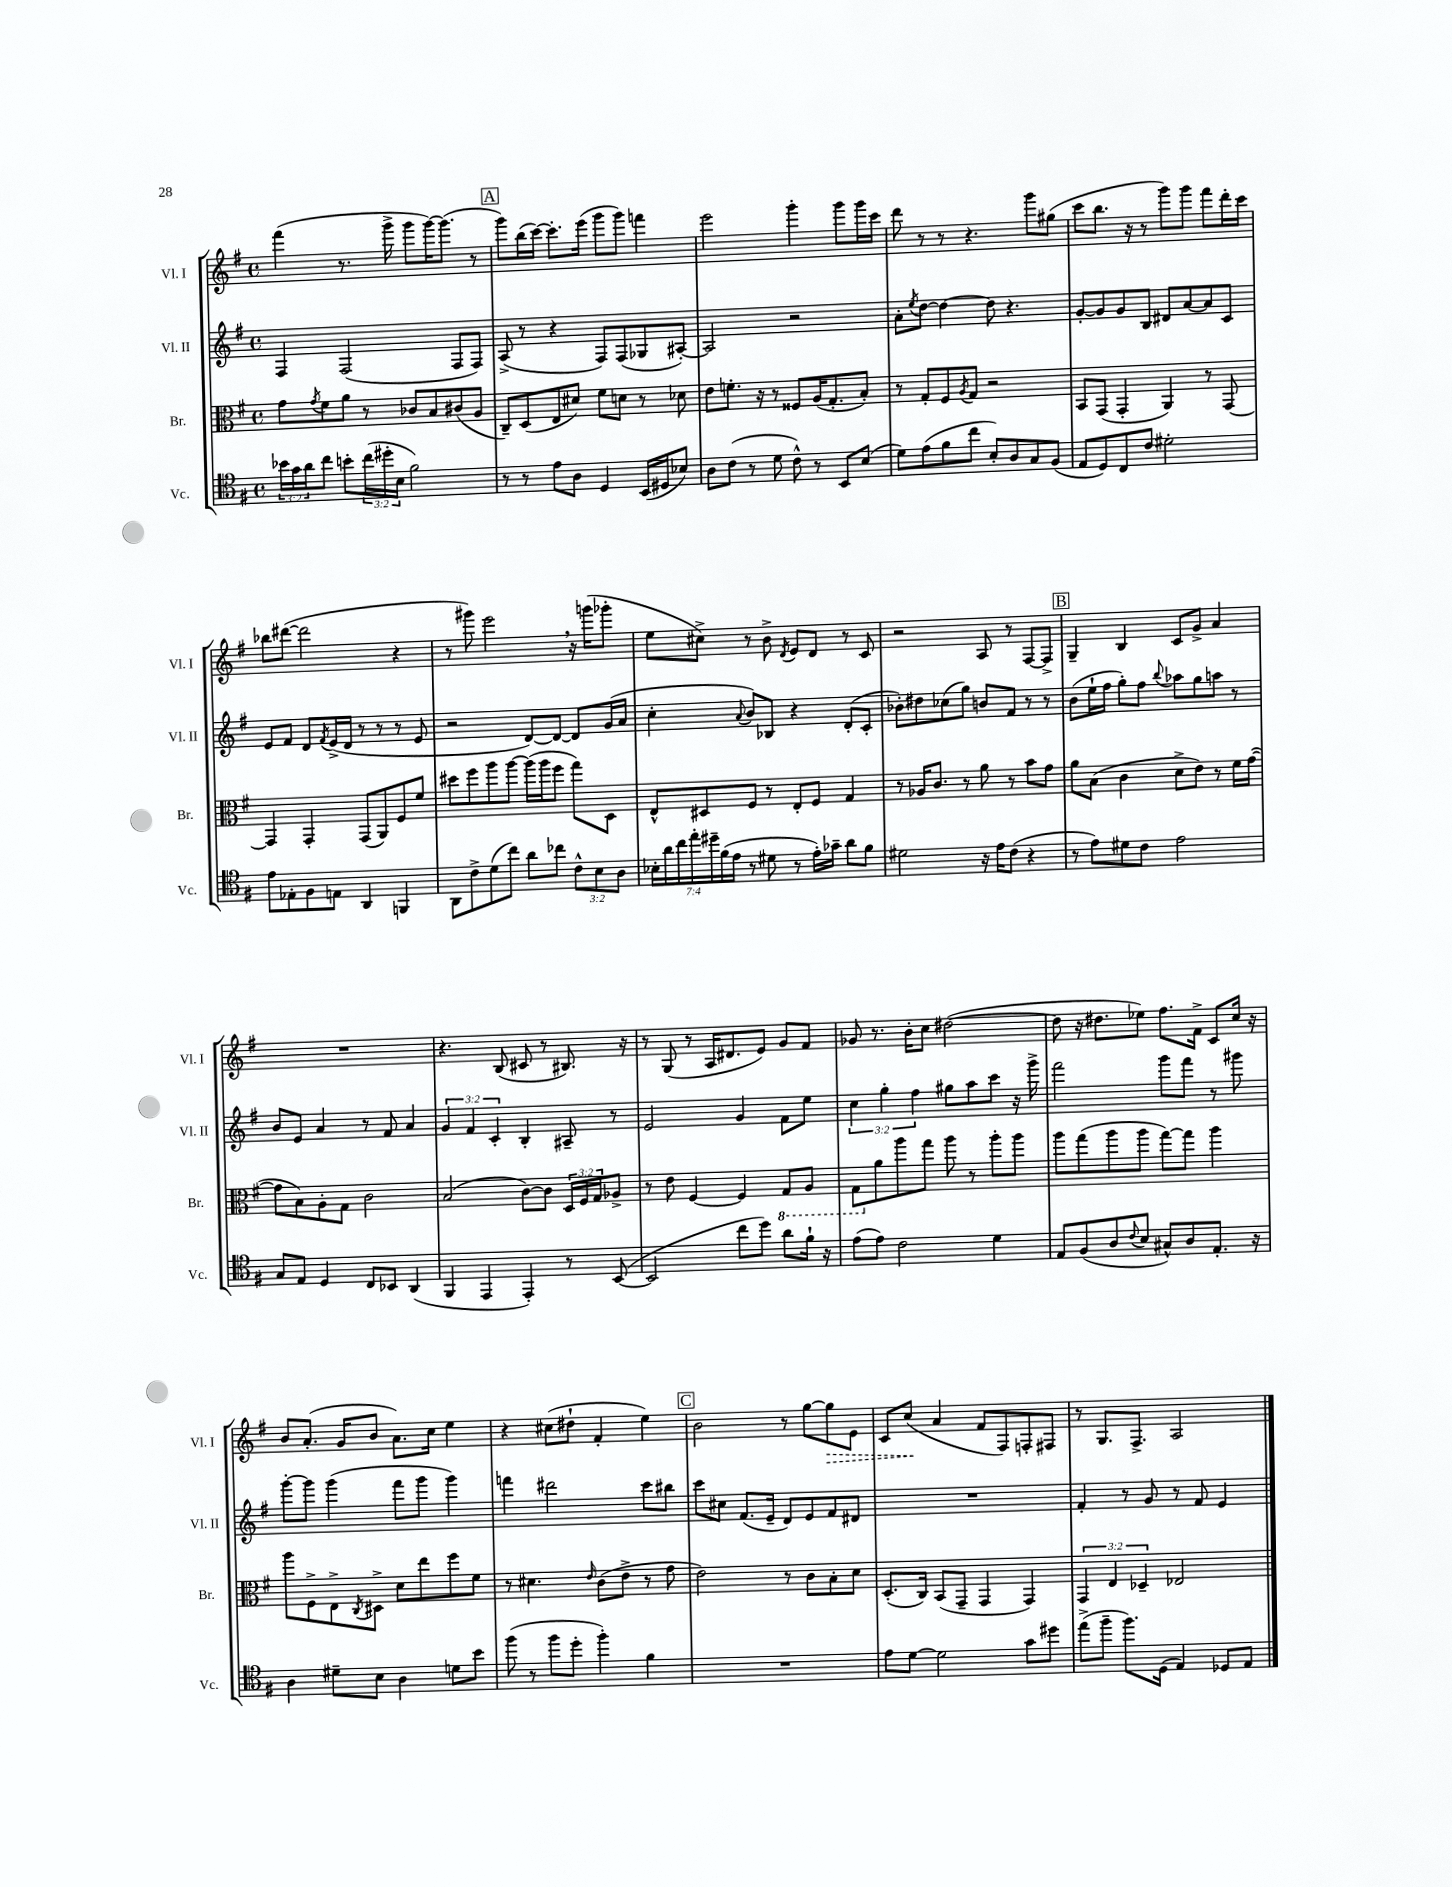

**kern	**kern	**kern	**kern
*staff4	*staff3	*staff2	*staff1
*clefC4	*clefC3	*clefG2	*clefG2
*k[f#]	*k[f#]	*k[f#]	*k[f#]
*M4/4	*M4/4	*M4/4	*M4/4
*met(c)	*met(c)	*met(c)	*met(c)
24b-	8g	4F#	(4fff#
24g	.	.	.
24a	.	.	.
.	8qg	.	.
8cc	8f#	.	.
8b'	8a	(2F#	8.r
(24cc	8r	.	.
24dd#'	.	.	.
.	.	.	16ggg^
24B	.	.	.
2f#)	8c-	.	8ggg
.	8B	.	[16ggg)
.	.	.	(8.ggg]
.	(8c#	8F#	.
.	8A	8F#)	8r
=	=	=	=
8r	8C~)	(8A^	8ggg)
8r	(8D	8r	(16bb
.	.	.	[16ccc)
8e	8E	4r	8.ccc']
8A	8d#)	.	.
.	.	.	(16eee
4D	8f#	8F#)	8ggg
.	8d	(8F#	8ggg)
(16BB	8r	8G-	4fff
16D#	.	.	.
8B-)	8d-	[8A#')	.
=	=	=	=
8A	8e	2A#]	2eee
(8c	8.f'	.	.
8r	.	.	.
.	16r	.	.
8d	8r	.	.
8c^^)	8F##	2r	4ggg'
8r	(16A	.	.
.	8.G'	.	.
8BB	.	.	8ggg
(8B	8B')	.	16ggg
.	.	.	16ccc
=	=	=	=
8d)	8r	8a'	8ddd
.	.	8qee	.
(8e	8G'	[8dd	8r
8f#	8F#	4dd_	8r
.	8qA	.	.
8cc	8G	.	4.r
8B')	2r	8dd]	.
8A	.	4.r	.
8G	.	.	8ggg
(8F#	.	.	(8gg#
=	=	=	=
8E	8BB	[8g'	8ccc
8D)	(8GG	8g]	8.bb
8C	4GG'	8g	.
.	.	.	16r
8c	.	8B	8r
2d#'	4AA)	8d#	8ggg)
.	.	[8a	8ggg
.	8r	8a]	8fff#
.	[8GG	8c	16ddd'
.	.	.	16ccc
=	=	=	=
8e	4GG]	8e	8bb-
8E-'	.	8f#	([8ddd#
8F#	4GG'	8d	2ddd#]
.	.	8qf#	.
8E	.	(16e^	.
.	.	16d	.
4AA	(8GG	8r	.
.	8AA)	8r	.
4FF	8F#	8r	4r
.	8f#	8e	.
=	=	=	=
8AA	8dd#	2r	8r
8c^	8ff#	.	8ggg#)
(8d	8aa	.	2eee
8cc)	[8aa	.	.
8a	(16aa]	[8d)	.
.	16aa	.	.
8cc-	8ff#	8d_	.
12c^^	8gg)	8d]	16r
.	.	.	(16ggg
12B	.	.	.
.	8D	(16g	8ggg-'
12A	.	.	.
.	.	16a	.
=	=	=	=
28B-'	8E^^	4cc'	8ee
28a	.	.	.
28cc	.	.	.
28ee'	.	.	.
.	8D#	.	8cc#^)
28dd#~	.	.	.
(28f#	.	.	.
28e	.	.	.
.	.	8qqa	.
8r	8F#	8b)	8r
8d#	8r	8B-	8b^
.	.	.	8qd
8r	8E'	4r	8e
16e')	8F#	.	8d
16g-~	.	.	.
8a	4G	(8d'	8r
8f#	.	8c'	8c
=	=	=	=
2d#	8r	8b-')	2r
.	16A-	8dd#	.
.	8.c	.	.
.	.	(8cc-	.
.	8r	8gg)	.
16r	8a	8b	8A
16e	.	.	.
(8c	8r	8f#	8r
4r	8b	8r	[8F#
.	8g	8r	8F#^]
=	=	=	=
8r	8a	(8b	4G~
8e)	(8B	16ee`	.
.	.	16ff#	.
8d#	4c	8gg')	4B
8c	.	8ff#	.
.	.	8qqbb	.
2e	8d^	8aa-	8c
.	8e)	8gg	8g^
.	8r	8aa	4a
.	16f#	8r	.
.	([16g	.	.
=	=	=	=
8G	8g]	8b	1r
8E	8B)	8e	.
4D	8A'	4a	.
.	8G	.	.
8C	2c	8r	.
8BB-	.	8f#	.
(4AA	.	4a	.
=	=	=	=
4FF#	(2B	6g	4.r
.	.	6f#	.
4EE	.	.	.
.	.	6c'	.
.	.	.	(8B
4EE')	[8c)	4B'	8c#
.	8c]	.	8r
8r	24D	8A#~	8.B#)
.	24F#	.	.
.	24G	.	.
([8BB	8A-^	8r	.
.	.	.	16r
=	=	=	=
2BB]	8r	2e	8r
.	8e	.	(8G
.	[4F#	.	8r
.	.	.	16A
.	.	.	8.d#
8cc	4F#]	4g	.
8dd)	.	.	8e)
8a	8GG	8f#	8g
16f#`	8AA	8ee	8f#
16r	.	.	.
=	=	=	=
(8e	8GG	6cc	8g-
8e)	8a	.	8.r
.	.	6gg'	.
2c	8aa	.	.
.	.	.	16b'
.	.	6ff#	.
.	8gg	.	8cc
.	8aa	8gg#	([2dd#
.	8r	8aa	.
4d	8aa'	8ccc	.
.	8aa	16r	.
.	.	16ggg^	.
=	=	=	=
8E	8aa	2fff#	8dd#]
(8F#	(8gg	.	16r
.	.	.	8.dd#
8A	8aa	.	.
8qqc	.	.	.
8B	8aa	.	8ee-)
8G#^^)	[8gg)	8ggg	8.ff#
8A	8gg]	8fff#	.
.	.	.	16f#^
8.E'	4aa	8r	8c
.	.	8ggg#	16cc
16r	.	.	16r
=	=	=	=
4A	8aa	[8ggg'	8b
.	8F#^	8ggg]	(8.a'
8d#~	8E^	(4ggg	.
.	.	.	16g
.	8qC	.	.
8B	8D#^	.	8b
4A	8d	8fff#	8.a)
.	8ee	8ggg	.
.	.	.	16cc
8d	8ff#	4ggg)	4ee
8b	8f#	.	.
=	=	=	=
(8ff#	8r	4fff	4r
8r	4.d#	.	.
8ff#	.	2ddd#	(8cc#
8dd'	.	.	8dd#`
.	16qqe	.	.
4ff#')	(8c	.	4f#'
.	8e^	.	.
4f#	8r	8ccc	4ee)
.	8g	8bb#	.
=	=	=	=
1r	2e)	8ccc	2b
.	.	8cc#	.
.	.	(8.f#	.
.	.	16e~	.
.	8r	8d)	8r
.	8c	8e	[8gg
.	8B'	8f#	8gg]
.	8d	8d#	8e
=	=	=	=
8e	(8.D'	1r	8c
[8d	.	.	(8cc
.	16C)	.	.
2d]	(8BB	.	4a
.	8GG~	.	.
.	4GG	.	8f#
.	.	.	8F#)
8g	4GG)	.	8F'
8dd#	.	.	8F#
=	=	=	=
(8ee^	6GG	4f#'	8r
8ff#~	.	.	8.G
.	6E	.	.
8.ff#)	.	8r	.
.	.	.	8.F#^
.	6D-~	.	.
.	.	8g	.
(16D	.	.	.
4E)	2E-	8r	2A
.	.	8f#	.
8D-	.	4e	.
8E	.	.	.
==	==	==	==
*-	*-	*-	*-
